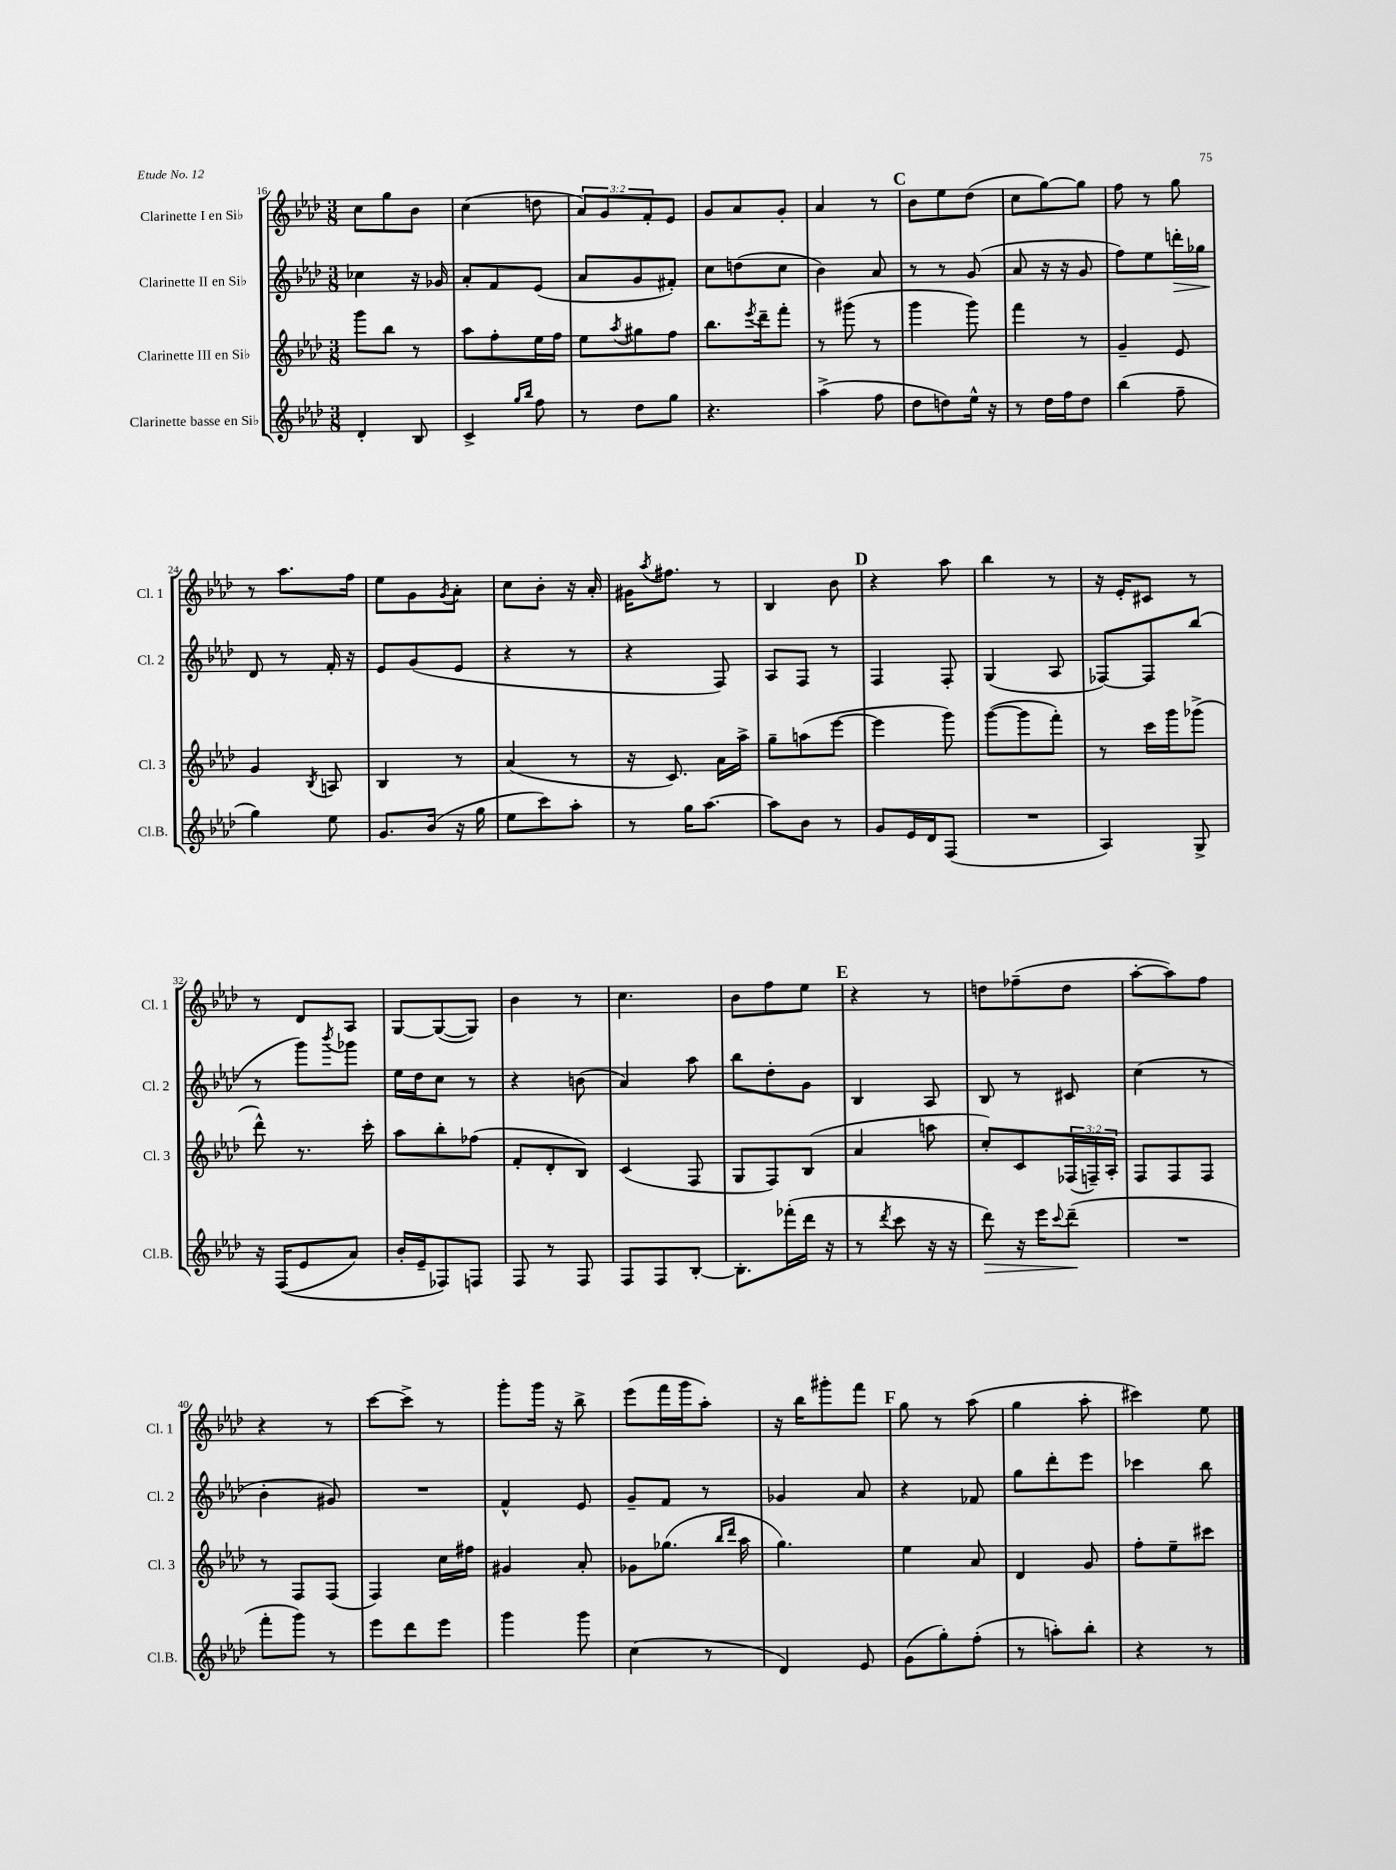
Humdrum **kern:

**kern	**dynam	**kern	**kern	**dynam	**kern
*part4	*part4	*part3	*part2	*part2	*part1
*staff4	*staff4	*staff3	*staff2	*staff2	*staff1
*I"Clarinette basse en Si♭	*	*I"Clarinette III en Si♭	*I"Clarinette II en Si♭	*	*I"Clarinette I en Si♭
*I'Cl.B.	*	*I'Cl. 3	*I'Cl. 2	*	*I'Cl. 1
*clefG2	*	*clefG2	*clefG2	*	*clefG2
*k[b-e-a-d-]	*	*k[b-e-a-d-]	*k[b-e-a-d-]	*	*k[b-e-a-d-]
*M3/8	*	*M3/8	*M3/8	*	*M3/8
=16	=16	=16	=16	=16	=16
4d-'/	.	8ggg\L	4cc-X\	.	8cc\L
.	.	8bb-\J	.	.	8gg\
8B-/	.	8r	16r	.	8b-\J
.	.	.	16g-X/	.	.
=17	=17	=17	=17	=17	=17
4c^/	.	8aa-\L	8a-'/L	.	(4cc\
.	.	8ff'\	8f/	.	.
16qqgg/LL	.	.	.	.	.
16qqbb-/JJ	.	.	.	.	.
8ff\	.	16ee-\L	(8e-/J	.	8ddn\
.	.	16ff\JJ	.	.	.
=18	=18	=18	=18	=18	=18
8r	.	8ee-\L	8a-/L	.	12a-/L)
.	.	.	.	.	12g/
.	.	8qaa-/	.	.	.
8dd-\L	.	8gg#X\	8g/	.	.
.	.	.	.	.	12f'/
8gg\J	.	8ff\J	8f#X'/J)	.	8e-/J
=19	=19	=19	=19	=19	=19
4.r	.	8.bb-\L	8cc\L	.	8g/L
.	.	.	(8ddn\	.	8a-/
.	.	8qeee-/	.	.	.
.	.	16ddd-~\k	.	.	.
.	.	8fff'\J	8cc\J	.	8g'/J
=20	=20	=20	=20	=20	=20
(4aa-^\	.	8r	4b-\)	.	4a-/
.	.	(8ggg#X\	.	.	.
8ff\	.	8r	8a-/	.	8r
!!LO:REH:place=s1:t=C
=21	=21	=21	=21	=21	=21
8dd-\L	.	4ggg\	8r	.	8b-\L
8ddn\)	.	.	8r	.	8ee-\
16ee-^^\Jk	.	8ggg\)	(8g/	.	(8dd-\J
16r	.	.	.	.	.
=22	=22	=22	=22	=22	=22
8r	.	4fff\	8a-/	.	8cc\L
16dd-\LL	.	.	16r	.	[8gg\)
16ff\J	.	.	16r	.	.
8dd-\J	.	8r	8g/	.	8gg\J]
=23	=23	=23	=23	=23	=23
(4bb-\	.	4g~/	8ff\L)	.	8ff\
.	.	.	8ee-\	.	8r
!	!	!	!	!LO:HP:b	!
8ff~\	.	8e-/	16dddn'\L	>	8gg\
.	.	.	16gg-X\JJ	.	.
!!LO:LB:g=z
=24	=24	=24	=24	=24	=24
4gg\)	.	4g/	8d-/	.	8r
.	.	.	8r	]	8.aa-\L
.	.	8qB-/	.	.	.
8ee-\	.	8An/	16f'/	.	.
.	.	.	16r	.	16ff\Jk
=25	=25	=25	=25	=25	=25
8.g/L	.	4B-/	8e-/L	.	8ee-\L
.	.	.	(8g/	.	8g\
(16b-/Jk	.	.	.	.	.
.	.	.	.	.	8qg/
16r	.	8r	8e-/J	.	8a-'\J
16gg\	.	.	.	.	.
=26	=26	=26	=26	=26	=26
8ee-\L	.	(4a-/	4r	.	8cc\L
8ccc\)	.	.	.	.	8b-'\J
8aa-'\J	.	8r	8r	.	16r
.	.	.	.	.	16a-'/
=27	=27	=27	=27	=27	=27
8r	.	16r	4r	.	16g#X\KL
.	.	.	.	.	8qaa-/
.	.	8.c/)	.	.	8.ff#X\J
16gg\KL	.	.	.	.	.
[8.aa-\J	.	.	.	.	.
.	.	16a-\LL	8F/)	.	8r
.	.	16aa-^\JJ	.	.	.
=28	=28	=28	=28	=28	=28
8aa-\L]	.	8gg~\L	8A-/L	.	4B-/
8b-\J	.	(8aan\	8F/J	.	.
8r	.	[8eee-\J	8r	.	8b-\
!!LO:REH:place=s1:t=D
=29	=29	=29	=29	=29	=29
8g/L	.	4eee-\]	4F/	.	4r
16e-/L	.	.	.	.	.
16d-/J	.	.	.	.	.
(8F/J	.	8ggg\)	8F'/	.	8aa-\
=30	=30	=30	=30	=30	=30
4.r	.	([8ggg\L	(4G/	.	4bb-\
.	.	8ggg\]	.	.	.
.	.	8fff'\J)	8A-/	.	8r
=31	=31	=31	=31	=31	=31
4A-/)	.	8r	[8F-X/L)	.	16r
.	.	.	.	.	16e-'/KL
.	.	16ccc\LL	8F-/]	.	8c#X/J
.	.	16ggg\J	.	.	.
8G^/	.	(8ggg-X^\J	(8bb-/J	.	8r
!!LO:LB:g=z
=32	=32	=32	=32	=32	=32
16r	.	8ddd-^^\)	8r	.	8r
((16F/KL	.	.	.	.	.
8e-/	.	8.r	8ggg\L)	.	8d-/L
.	.	.	8qbbb-/	.	.
8a-/J)	.	.	8ggg-X\J	.	8A-/J
.	.	16ccc'\	.	.	.
=33	=33	=33	=33	=33	=33
16b-'/LL	.	8aa-\L	16ee-\LL	.	[8G/L
16e-~/J	.	.	16dd-\J	.	.
8F-X/)	.	8bb-'\	8cc\J	.	(8G/_
8Fn/J	.	(8ff-X\J	8r	.	8G/J])
=34	=34	=34	=34	=34	=34
8F/	.	8f'/L	4r	.	4b-\
8r	.	8d-'/	.	.	.
8F/	.	8B-/J)	(8bn\	.	8r
=35	=35	=35	=35	=35	=35
8F/L	.	(4c/	4a-/)	.	4.cc\
8F/	.	.	.	.	.
[8B-'/J	.	8F/	8aa-\	.	.
=36	=36	=36	=36	=36	=36
8.B-'\L]	.	8G/L	8bb-\L	.	8b-\L
.	.	8F/)	8dd-'\	.	8ff\
(16fff-X'\L	.	.	.	.	.
16ddd-\JJ	.	(8B-/J	8g\J	.	8ee-\J
16r	.	.	.	.	.
!!LO:REH:place=s1:t=E
=37	=37	=37	=37	=37	=37
8r	.	4a-/	4B-/	.	4r
8qddd-/	.	.	.	.	.
8ccc\	.	.	.	.	.
16r	.	8aan\	8A-/	.	8r
16r	.	.	.	.	.
=38	=38	=38	=38	=38	=38
!	!LO:HP:b	!	!	!	!
8ddd-\)	>	8cc'/L)	8B-/	.	8ddn\L
16r	.	8c/	8r	.	(8ff-X~\
16eee-\KL	.	.	.	.	.
8qqccc/	.	.	.	.	.
(8ddd-~\J	.	(24F-X/L	8c#X/	.	8dd\J
.	.	24Fn~/)	.	.	.
.	.	24A-'/JJ	.	.	.
.	]	.	.	.	.
=39	=39	=39	=39	=39	=39
4.r	.	8F/L	(4cc\	.	[8aa-'\L
.	.	8F/	.	.	8aa-\])
.	.	8F/J	8r	.	8ff\J
!!LO:LB:g=z
=40	=40	=40	=40	=40	=40
8fff'\L	.	8r	4b-'\	.	4r
8ggg\J)	.	8F/L	.	.	.
8r	.	(8F/J	8g#X/)	.	8r
=41	=41	=41	=41	=41	=41
8eee-\L	.	4F/)	4.r	.	[8ccc\L
8ddd-\	.	.	.	.	8ccc^\J]
8eee-\J	.	16cc\LL	.	.	8r
.	.	16ff#X\JJ	.	.	.
=42	=42	=42	=42	=42	=42
4ggg\	.	4g#X/	4f^^/	.	8ggg'\L
.	.	.	.	.	16ggg\Jk
.	.	.	.	.	16r
8ggg\	.	8a-'/	8e-/	.	8bb-^\
=43	=43	=43	=43	=43	=43
(4cc\	.	8g-X\L	8g~/L	.	(8eee-\L
.	.	(8.gg-X\J	8f/J	.	16fff\L
.	.	.	.	.	16ggg\J
8r	.	.	8r	.	8aa-'\J)
.	.	16qqbb-/LL	.	.	.
.	.	16qqddd-/JJ	.	.	.
.	.	16aa-\	.	.	.
=44	=44	=44	=44	=44	=44
4d-/)	.	4.gg\)	4g-X/	.	16r
.	.	.	.	.	16bb-\KL
.	.	.	.	.	8ggg#X'\
8e-/	.	.	8a-/	.	8fff\J
!!LO:REH:place=s1:t=F
=45	=45	=45	=45	=45	=45
(8g\L	.	4ee-\	4r	.	8gg\
8gg'\)	.	.	.	.	8r
(8ff'\J	.	8a-/	8f-X/	.	(8aa-\
=46	=46	=46	=46	=46	=46
8r	.	4d-/	8gg\L	.	4gg\
8aan'\L)	.	.	8ddd-'\	.	.
8bb-'\J	.	8g/	8eee-\J	.	8aa-'\
=47	=47	=47	=47	=47	=47
4r	.	8ff'\L	4ccc-X\	.	4ccc#X\)
.	.	8ee-~\	.	.	.
8r	.	8ccc#X\J	8bb-\	.	8ee-\
==	==	==	==	==	==
*-	*-	*-	*-	*-	*-
